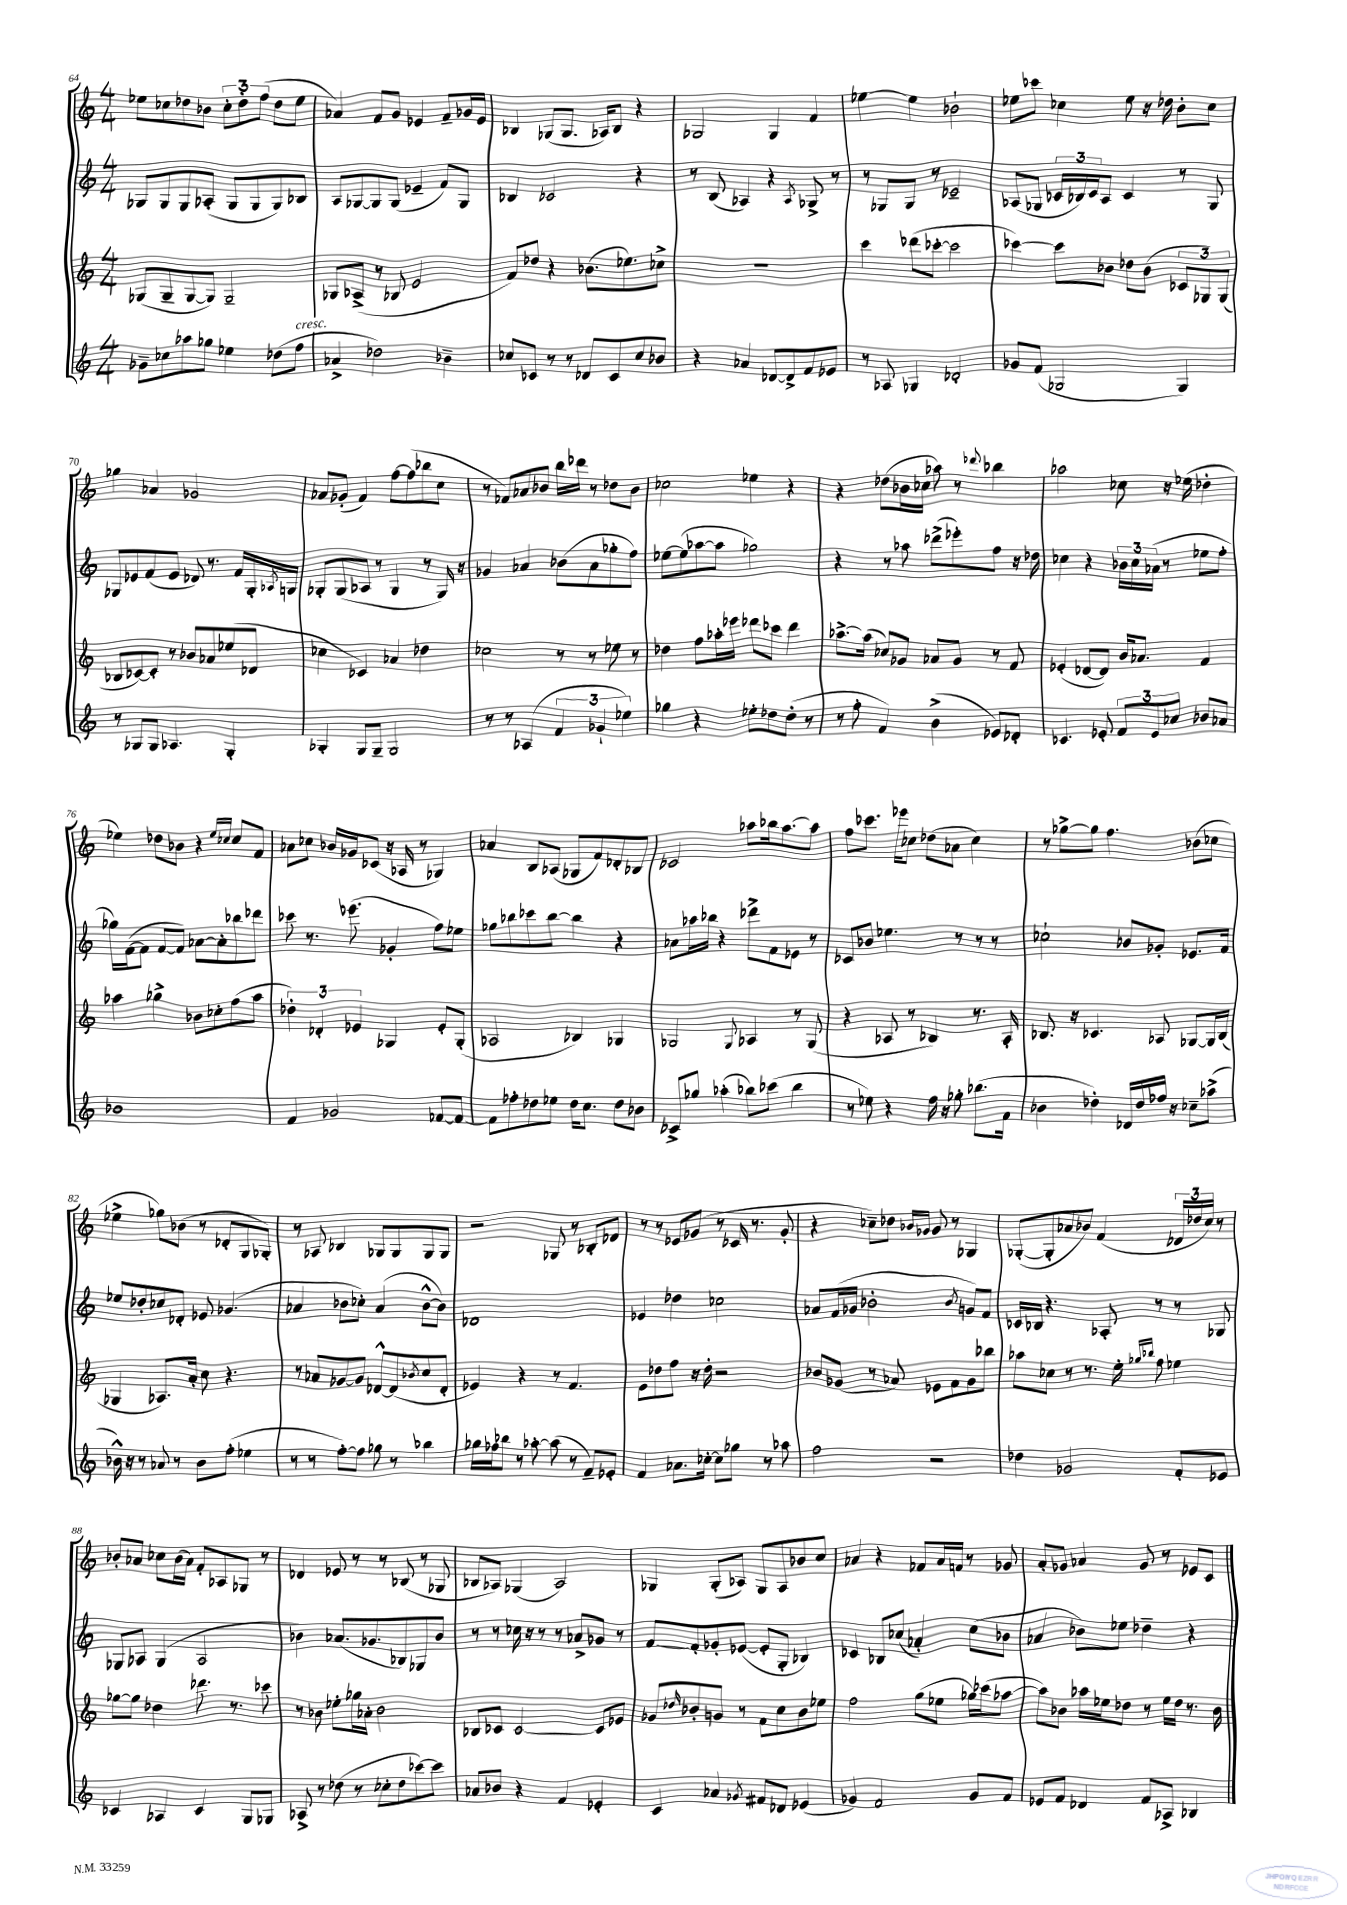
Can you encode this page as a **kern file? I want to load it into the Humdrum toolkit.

**kern	**kern	**kern	**kern
*part4	*part3	*part2	*part1
*staff4	*staff3	*staff2	*staff1
*clefG2	*clefG2	*clefG2	*clefG2
*k[]	*k[]	*k[]	*k[]
*M4/4	*M4/4	*M4/4	*M4/4
=64	=64	=64	=64
8g-X~\L	(8G-X/L	8G-X/L	8ee-X\L
8cc-X\	8G-~/	8G-/	8cc-X\
8aa-X\	[8G-/	8G-/	8dd-X\
8gg-X\J	8G-/J])	(8A-X'/J	8b-X\J
4ee-X\	2G-~/	8G-/L	12cc-'\L
.	.	.	12dd-'\
.	.	8G-/	.
.	.	.	(12ff\J
(8dd-X\L	.	8G-/)	8dd-\L
!LO:TX:a:i:t=cresc.	!	!	!
8ff\J	.	8B-X/J	8ee-\J
=65	=65	=65	=65
4a-X^/	8G-X/L	8A/L	4a-X/)
.	(8A-X^/J	[8G-X/	.
2dd-X\)	8r	8G-/]	8f/L
.	8B-X/	(8G-/J	8g/J
.	2e/	4e-X~/	4e-X/
4b-X~\	.	8f/L)	8f~/L
.	.	8G-/J	16g-X/L
.	.	.	16e-/JJ
=66	=66	=66	=66
8cc-X/L	8f/L)	4B-X/	4B-X/
8c-X/J	8dd-X/J	.	.
8r	4r	2c-X/	(8G-X/L
8r	.	.	8.G-/J
8d-X/L	(8.b-X\L	.	.
.	.	.	16A-X/KL)
8c-/	.	.	8B-/J
.	8.ee-X\)	.	.
8cc-/	.	4r	4r
8b-X/J	8cc-X^\J	.	.
=67	=67	=67	=67
4r	1r	8r	2G-X/
.	.	(8B/	.
4a-X/	.	4A-X/)	.
[8d-X/L	.	4r	4G-/
8d-^/]	.	.	.
.	.	8qA-/	.
8f/	.	8G-X^/	4f/
8e-X/J	.	8r	.
=68	=68	=68	=68
8r	4ccc\	8r	[4ee-X\
8A-X/	.	8G-X/L	.
4G-X/	(8ddd-X\L	8G-/J	4ee-\]
.	[8ccc-X'\J	8r	.
2d-X'/	2ccc-\]	2c-X~/	2b-X`\
=69	=69	=69	=69
8g-X/L	[4ccc-X\)	(8A-X/L	8ee-X\L
(8f/J	.	8G-X/J	8ccc-X\J
2G-X/	8ccc-\L]	24c-X/LL	4cc-X\
.	.	24B-X/)	.
.	.	24c-/J	.
.	8b-X\J	8A-/J	.
.	8dd-X\L	4c-/	8ee-\
.	(8b-\J	.	16r
.	.	.	16dd-X\
4G-/)	12c-X/L	8r	8b'\L
.	12G-X/)	.	.
.	.	8G-/	8cc-\J
.	(12G-/J	.	.
!!LO:LB:g=z
=70	=70	=70	=70
8r	8B-X/L	8G-X/L	4gg-X\
8G-X/L	[8c-X/)	8e-X/	.
8G-/J	8c-'/J]	(8f/	4a-X/
4.A-X/	8r	8e-/J	.
.	8b-X/L	8d-X/)	2g-X/
.	8a-X/	8.r	.
4G-'/	(8ee-X/	.	.
.	.	16f/LL	.
.	8d-X/J	16G-'/	.
.	.	8qA-X/	.
.	.	16Gn/JJ	.
=71	=71	=71	=71
4G-X'/	4cc-X\	8G-X'/L	8a-X/L
.	.	(8G-/	(8g-X'/J
8G-/L	4c-X/)	8A-X/J	4f/)
8G-~/J	.	8r	.
2G-/	4a-X/	4G-/	[8ff\L
.	.	.	(8ff\]
.	4dd-X\	8r	8bb-X\
.	.	16G-/)	8cc\J
.	.	16r	.
=72	=72	=72	=72
8r	2cc-X\	4g-X/	8r
8r	.	.	8f-X/L)
(4A-X/	.	4a-X/	8a-X/
.	.	.	8b-X/J
6f/	8r	(8b-X\L	16bb\LL
.	.	.	16ddd-X\JJ
.	8r	8a-\	8r
6g-X`/	.	.	.
.	8ee-X\	8gg-X'\	8dd-X\L
6ee-X\)	.	.	.
.	8r	8ff\J)	8b-\J
=73	=73	=73	=73
4gg-X\	4dd-X\	[8ee-X\L	2cc-X\
.	.	(8ee-\]	.
4r	8ff\L	[8aa-X\	.
.	16aa-X'\L	8aa-\J]	.
.	16eee-X\JJ	.	.
8ee-X'\L	8ddd-X\L	2gg-X\)	4ee-X\
8dd-X\	8ccc-X\J	.	.
(8dd-'\J	4ddd-\	.	4r
8r	.	.	.
=74	=74	=74	=74
8r	[8.aa-X^\L	4r	4r
8ff'\	.	.	.
.	(16aa-\Jk]	.	.
4f/)	8cc-X/L)	8r	(8dd-X\L
.	8g-X/J	8aa-X\	16b-X\L
.	.	.	16cc-X\JJ
(4b^\	8a-X/L	(8ddd-X^\L	8aa-X\)
.	8g-/J	8eee-X'\)	8r
.	.	.	8qqddd-X/
8e-X/L)	8r	8ff\J	4bb-X\
8d-X'/J	8f/	16r	.
.	.	16dd-X\	.
=75	=75	=75	=75
4.c-X/	(4e-X'/	4cc-X\	2aa-X\
.	[8d-X/L	4r	.
8e-X'/	8d-/J])	.	.
12f/L	16b/KL	24b-X\LL	8cc-X\
.	.	24cc-\	.
.	8.a-X/J	.	.
12e-/	.	(24a-X\JJ	.
.	.	8r	16r
12cc-X/J	.	.	.
.	.	.	(16ee-X\
8b-X/L	4f/	8ee-X\L	4dd-X'\
8a-X/J	.	8ff'\J	.
!!LO:LB:g=z
=76	=76	=76	=76
1b-X	4aa-X\	16gg-X\LL)	4ee-X\)
.	.	([16f\J	.
.	.	8f\J]	.
.	4gg-X^\	[8f/L	8dd-X\L
.	.	8f/J])	8b-X\J
.	8b-X\L	[8a-X\L	4r
.	8cc-X'\	8a-'\]	.
.	.	.	16qqee-/LL
.	.	.	16qqcc-X/JJ
.	(8ff\	8bb-X\	8cc-/L
.	8aa-\J	8ddd-X\J	8f/J
=77	=77	=77	=77
4f/	6dd-X'\)	8ccc-X\	8a-X\L
.	.	8.r	8cc-X\J
.	6d-X'/	.	.
2g-X/	.	.	16b-X/LL
.	.	(8.eee-X\	16g-X/J
.	6e-X/	.	.
.	.	.	(8c-X/J
.	4G-X/	4g-X'/	16r
.	.	.	16A-X/
.	.	.	8r
[8f-X/L	8e-'/L	8ff\L)	4G-X/)
8f-/J_	(8G-'/J	8ee-X\J	.
=78	=78	=78	=78
8f-\L]	2A-X/	8gg-X\L	4a-X/
8ff-X'\	.	8bb-X\	.
8dd-X\	.	8ccc-X\	8B/L
8ee-X\J	.	[8bb-\J	(8A-X/J
16dd-\KL	4B-X/)	4bb-\]	8G-X/L
8.cc\J	.	.	.
.	.	.	8f/)
8dd-\L	4G-X/	4r	8d-X'/
8b-X\J	.	.	8B-X/J
=79	=79	=79	=79
8c-X^/L	2G-X/	8a-X\L	2c-X/
8gg-X/J	.	16aa-X\L	.
.	.	16bb-X\JJ	.
(4aa-X'\	.	4r	.
.	8qqG-/	.	.
8bb-X\L)	4A-X/	8ddd-X^\L	8aa-X\L
(8ccc-X\J	.	8f\	16bb-X\k
.	.	.	[8.aa-\
4bb-\	8r	8e-X\J	.
.	(8G-/	8r	8aa-\J]
=80	=80	=80	=80
8r	4r	8c-X/L	8ff\L
8ee-X\)	.	8b-X/J	8.ccc-X\J
4r	8A-X/	4.ee-X\	.
.	.	.	16eee-X\KL
.	8r	.	8cc-X\J
16ff\	4B-X/)	.	(8dd-X\L
16r	.	.	.
8gg-X'\	.	8r	8a-X\J
(8.bb-X\L	8.r	8r	4cc-\)
.	.	8r	.
16f\Jk	16A-'/	.	.
=81	=81	=81	=81
4b-X\	8.B-X/	2cc-X`\	8r
.	.	.	[8gg-X^\L
.	16r	.	.
4dd-X'\)	4.c-X/	.	8gg-\J]
.	.	.	4.ff\
16d-X/LL	.	8b-X/L	.
16dd-/	.	.	.
16ff-X/JJ	8A-X/	8g-X'/J	.
16r	.	.	.
8cc-X~\L	[8G-X/L	8.e-X/L	(8b-X\L
(8aa-X^\J	16G-/L]	.	8cc-X\J
.	(16B-/JJ	16f/Jk	.
!!LO:LB:g=z
=82	=82	=82	=82
16b-X^^\)	4G-X/	8ee-X/L	4ee-X^\
16r	.	.	.
8r	.	8dd-X'/	.
8a-X/	8.A-X/L)	8cc-X/	8gg-X\L)
8r	.	8d-X'/J	(8b-X\J
.	16a'/Jk	.	.
8b-\L	8cc\	8e-X/	8r
(8ff'\J	4.r	(4.g-X/	8d-X'/L
4ee-X\	.	.	8G/
.	.	.	8G-X'/J)
=83	=83	=83	=83
8r	8r	4a-X/	8r
8r	8a-X/L	.	8A-X/
[8ff'\L)	[8g-X/	8b-X\L	4B-X/
8ff\J]	8g-/J]	8cc-X'\J)	.
8gg-X\	[8d-X^^/L	(4a-/	8G-X/L
8r	(8d-/]	.	8G-/
.	8qb-X/	.	.
4bb-X\	8cc/	[8b-^^\L	8G-/
.	8d-'/J	8b-\J])	8G-/J
=84	=84	=84	=84
16gg-X\LL	4e-X/)	1d-X	2r
16ff-X\J	.	.	.
8bb-X\J	.	.	.
8r	4r	.	.
[8aa-X'\	.	.	.
(8aa-\]	8r	.	8G-X/
8r	4.f/	.	8r
8f~/L)	.	.	8B-X'/L
8e-X'/J	.	.	8d-X/J
=85	=85	=85	=85
4f/	8e\L	4e-X/	8r
.	8dd-X\	.	8r
8.a-X\L	8ff\J	4dd-X\	8e-X/L
.	16r	.	(8g-X/J
[16cc-X'\Jk	16dd-'\	.	.
8cc-\L]	2r	2cc-X\	8r
8gg-X\J	.	.	16c-X/
.	.	.	8.r
8r	.	.	.
8aa-X\	.	.	8g-'/
=86	=86	=86	=86
2ff\	8b-X/L	8a-X/L	4r
.	(8g-X/J	(16f/L	.
.	.	16g-X/JJ	.
.	8r	2b-X'\	8cc-X~\L)
.	8a-X/)	.	8dd-X\J
.	.	.	16qqb-X/LL
.	.	.	16qqg-X/JJ
2r	8e-X\L	.	8g-/
.	8f\	.	8r
.	.	8qb-/	.
.	8g-\	8gn/L)	4G-X/
.	8bb-X\J	8f/J	.
=87	=87	=87	=87
4dd-X\	8aa-X\L	16c-X/LL	([8G-X'/L
.	.	16B-X/JJ	.
.	8cc-X\J	4.r	8G-'/]
2g-X/	8r	.	8a-X/
.	8.r	.	8b-X/J)
.	.	8A-X'/	(4f/
.	16ee'\	.	.
.	16qqgg-X/LL	.	.
.	16qqbb-X/JJ	.	.
.	8ff\	8r	.
8f'/L	4ee-X\	8r	24d-X/LL
.	.	.	24dd-X/
.	.	.	24cc/JJ)
8e-X/J	.	8G-X/	8r
!!LO:LB:g=z
=88	=88	=88	=88
4c-X/	[8gg-X\L	8G-X/L	8b-X'/L
.	8gg-\J]	8A-X/J	8a-X/J
4A-X/	4dd-X\	(4G-/	8cc-X\L
.	.	.	(16b-\L
.	.	.	16a-\JJ)
4c-/	8.ddd-X\	2A-/	8f'/L
.	.	.	8A-X/
.	8.r	.	.
8G/L	.	.	8G-X/J
8G-X/J	8ccc-X\	.	8r
=89	=89	=89	=89
8A-X^/	8r	4b-X\)	4d-X/
8r	8b-X\	.	.
(8dd-X\	8ee-X'\L	(8.a-X/L	8e-X/
8r	16gg-X\L	.	8r
.	16a-X'\JJ	8.g-X/	.
8cc-X'\L	2b-\	.	8r
8dd-\	.	8B-X/)	(8B-X/
[8ccc-X\)	.	8G-X/	8r
8ccc-\J]	.	8b-/J	8G-X/
=90	=90	=90	=90
8a-X/L	8B-X/L	8r	8B-X/L
8b-X/J	8c-X/J	8r	8A-X/J)
4r	[2c-/	16cc-X\	(4G-X/
.	.	16r	.
.	.	8r	.
4f/	.	8r	2A-/)
.	.	8a-X^/L	.
4e-X'/	8c-/L]	8g-X/J	.
.	8e-X/J	8r	.
=91	=91	=91	=91
4c/	8g-X/L	[8f/L	4G-X/
.	16qqdd-X/	.	.
.	8b-X'/	8f'/]	.
4a-X/	8gn/J	8g-X'/	(8G-'/L
.	8r	([8e-X/J	8A-X/J)
8qg-X/	.	.	.
8f#X/L	8f\L	8e-'/L]	8G-/L
8d-X/J	8cc\	8G'/J	8A-/
(4e-X/	8b-\	4B-X/)	8b-X/
.	8ee-X\J	.	8cc/J
=92	=92	=92	=92
4g-X/)	2ff\	4c-X/	4a-X/
2f/	.	8B-X/L	4r
.	.	(8cc-X/J	.
.	(8gg\L	4a-X'/)	8f-X/L
.	8ee-X\J	.	16a-/L
.	.	.	16fn/JJ
8g-/L	16gg-X\LL)	(8cc-\L	8r
.	(16ccc-X\J	.	.
8f/J	[8aa-X\J	8b-X\J	8g-X/
=93	=93	=93	=93
8e-X/L	8aa-\L])	4a-X/	8a'/L
8f/J	8b-X\J	.	8g-X/J
4d-X/	16aa-X\LL	8b-X\L)	4a-X/
.	16ee-X\J	.	.
.	8dd-X\J	8ee-X\J	.
8f/L	8r	4dd-X~\	8g-/
8A-X^/J	16ee-\LL	.	8r
.	16dd-\JJ	.	.
4B-X/	8.r	4r	8e-X/L
.	.	.	8c/J
.	16b-\	.	.
==	==	==	==
*-	*-	*-	*-
